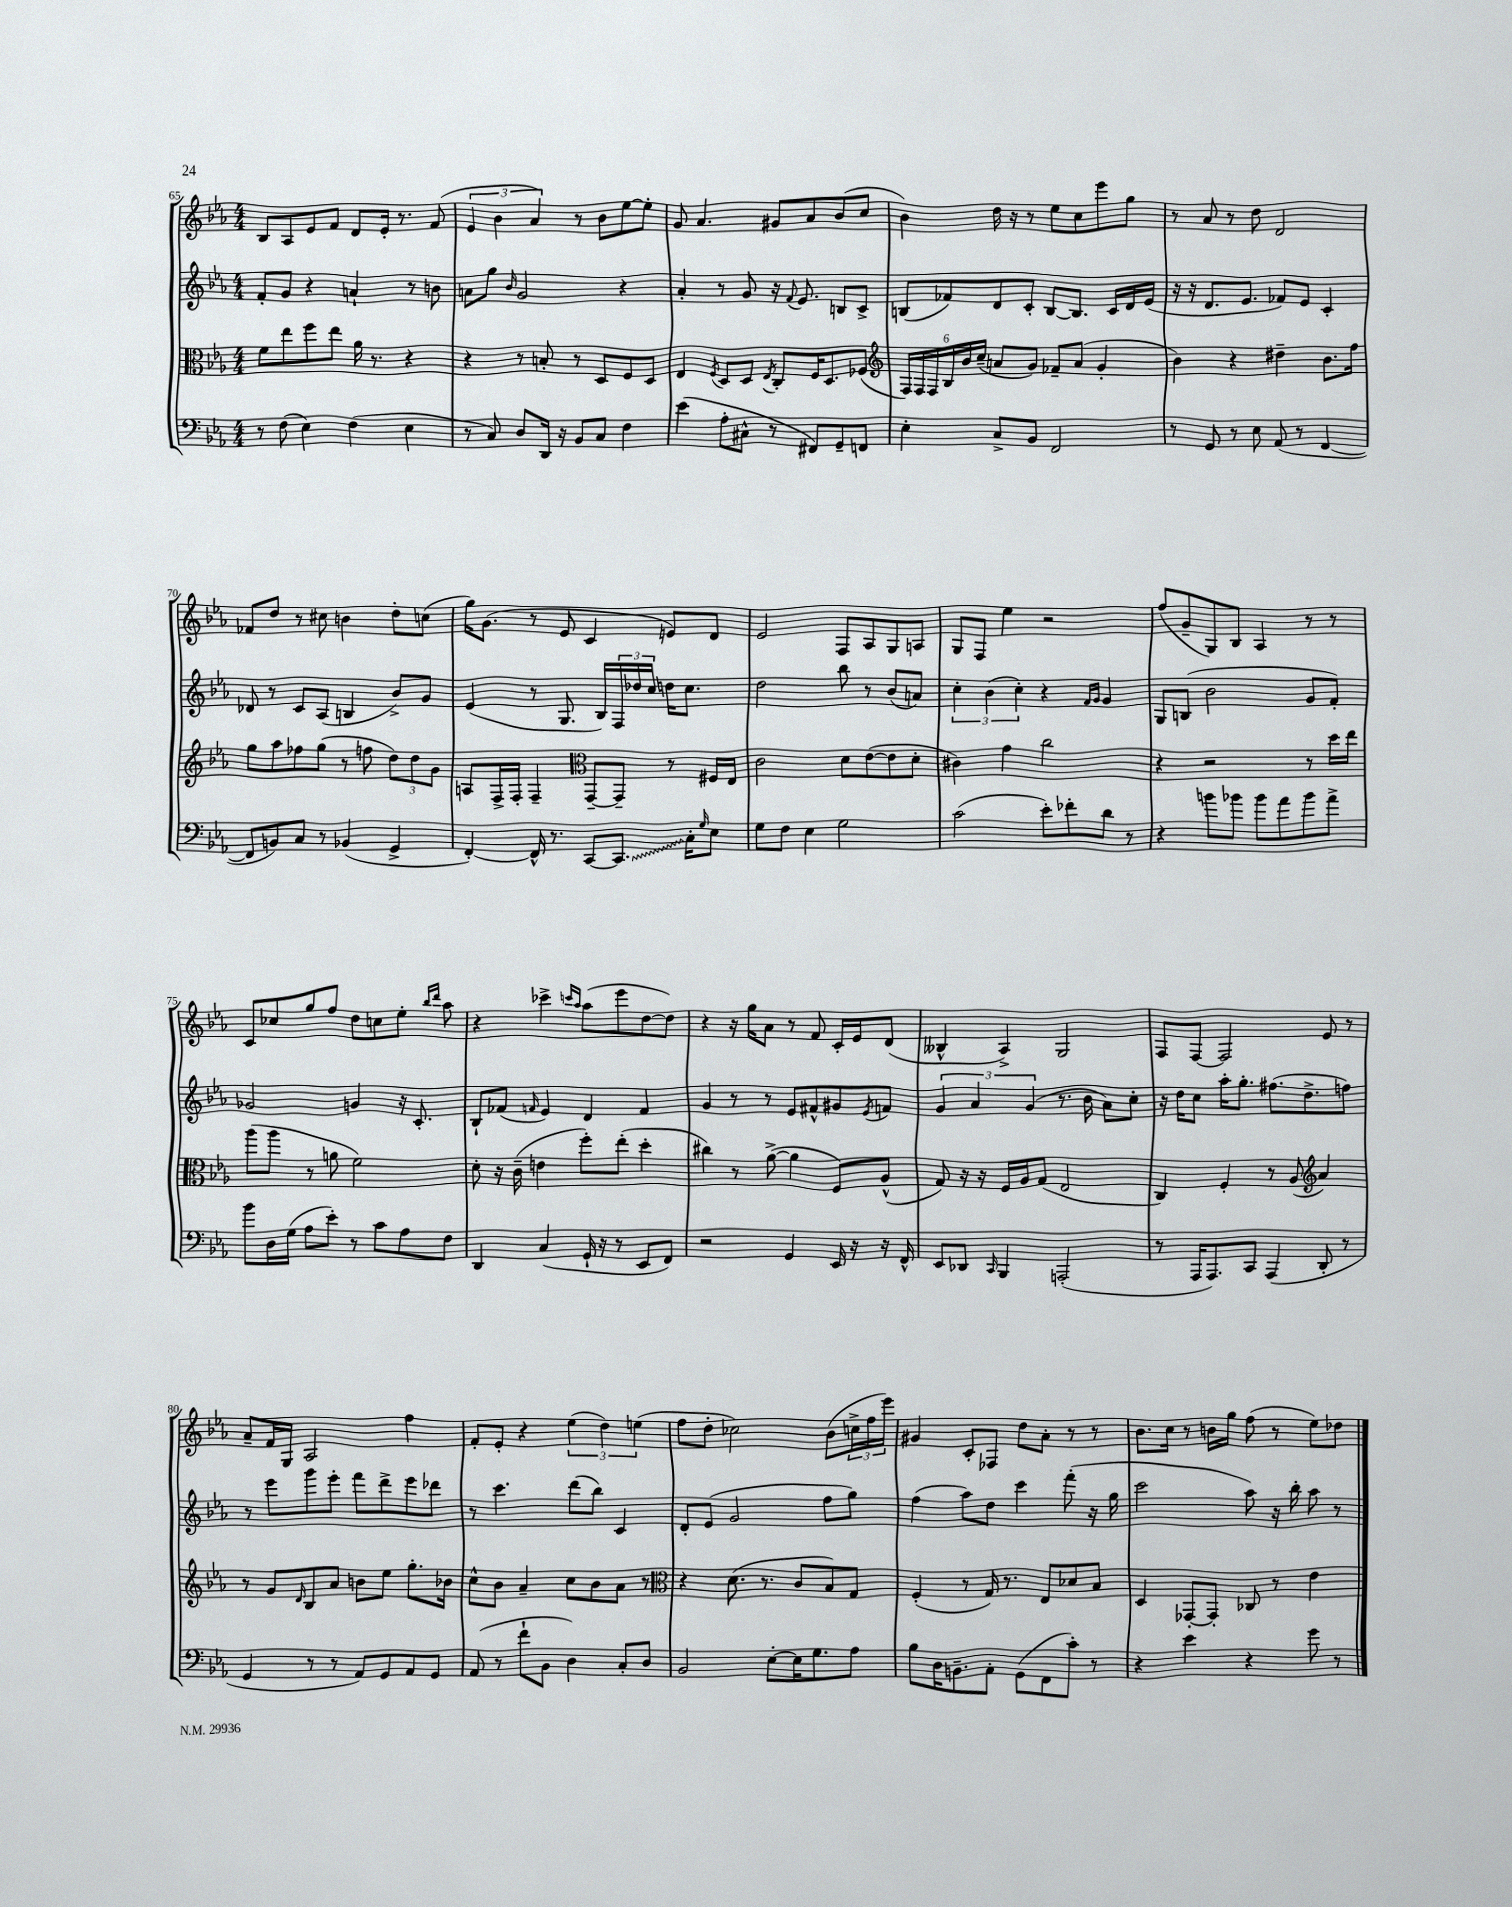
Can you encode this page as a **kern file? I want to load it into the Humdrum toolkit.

**kern	**kern	**kern	**kern
*staff4	*staff3	*staff2	*staff1
*clefF4	*clefC3	*clefG2	*clefG2
*k[b-e-a-]	*k[b-e-a-]	*k[b-e-a-]	*k[b-e-a-]
*M4/4	*M4/4	*M4/4	*M4/4
8r	8f	8f'	8B-
(8F	8ee-	8g	8A-
4E-)	8ff	4r	8e-
.	8ee-	.	8f
(4F	16a-	4a`	8d
.	8.r	.	.
.	.	.	16e-'
.	.	.	8.r
4E-	4r	8r	.
.	.	8b	(8f
=	=	=	=
8r	4r	8a	6e-
8C)	.	8gg	.
.	.	.	6b-
.	.	16qqb-	.
8D	8r	2g	.
.	.	.	6a-)
16DD	8B'	.	.
16r	.	.	.
8BB-	8r	.	8r
8C	8D	.	8b-
4F	8F	4r	[8ee-
.	8D	.	8ee-']
=	=	=	=
(4e-	4E-	4a-'	8g
.	.	.	4.a-
.	8qF	.	.
8A-'	8D	8r	.
8C#^^	8D	8g	.
.	8qE-	.	.
8r	8C'	16r	8g#
.	.	8qqf	.
.	.	8.e-	.
8FF#)	16F	.	8a-
.	8.D	.	.
8GG~	.	8B	(8b-
8FF	(8F-	8c^	8cc
=	=	=	=
*	*clefG2	*	*
4E-'	24F)	(8B	4b-)
.	24F	.	.
.	24F	.	.
.	24B-	8f-)	.
.	24b-	.	.
.	(24cc~	.	.
8C^	8a	8d	16dd
.	.	.	16r
8BB-	8g)	8c'	8r
2FF	8f-~	[8B	8ee-
.	(8a	8.B]	8cc
.	4g'	.	8eee-
.	.	16c	.
.	.	16d	8gg
.	.	(16e-	.
=	=	=	=
8r	4b-)	16r	8r
.	.	16r	.
8GG	.	8.d	8a-
8r	4r	.	8r
.	.	8.e-	.
8E-	.	.	8dd
(8AA-	4dd#~	8f-)	2d
8r	.	8e-	.
[4FF	8.b-	4c'	.
.	16ff	.	.
=	=	=	=
8FF]	8gg	8d-	8f-
8BB)	8aa-	8r	8dd
8C	8ff-	8c	8r
8r	(8gg	(8A-	8cc#
(4BB-	8r	4B	4b
.	8ff	.	.
4GG^	12dd)	8b-^)	8dd'
.	12dd	.	.
.	.	8g	(8cc
.	12g	.	.
=	=	=	=
[4FF')	8A	(4e-	16gg)
.	.	.	(8.g
.	16F^	.	.
.	16F'	.	.
16FF^^]	4F~	8r	8r
8.r	.	.	.
.	.	8.G	8e-
*	*clefC3	*	*
[8CC	[8GG~	.	4c
.	.	16B-)	.
8.CC]	8GG~]	24F	.
.	.	24dd-	.
.	.	24cc	.
.	8r	16dd	8e)
16C'	.	8.cc	.
16qqG	.	.	.
8E-	16F#	.	8d
.	16E-	.	.
=	=	=	=
8G	2c	2dd	2e-
8F	.	.	.
4E-	.	.	.
2G	8d	8bb-	8F
.	([8e-	8r	8A-
.	8e-]	(8b-	8G
.	8d'	8a)	8A
=	=	=	=
(2c	4c#)	6cc'	8G
.	.	.	8F
.	.	(6b-	.
.	4g	.	4ee-
.	.	6cc')	.
8e-')	2cc	4r	2r
8f-'	.	.	.
.	.	16qqf	.
.	.	16qqg	.
8d	.	4g	.
8r	.	.	.
=	=	=	=
4r	4r	8G	(8ff
.	.	(8B	8g~
8b	2r	2b-	8G)
8b-	.	.	8B-
8b-	.	.	4A-
8a-	.	.	.
8b-	8r	8g	8r
8a-^	16dd	8f')	8r
.	16ee-	.	.
=	=	=	=
8b-	(8aa-	2g-	8c
16D	8aa-	.	8cc-
(16G	.	.	.
8A-	8r	.	8gg
8e-')	8a	.	8ff
8r	2f)	4g	8dd
8c	.	.	8cc
8A-	.	16r	8ee-'
.	.	8.c'	.
.	.	.	16qqbb-
.	.	.	16qqddd
8F	.	.	8aa-
=	=	=	=
4DD	8d'	8B-`	4r
.	16r	(8f-	.
.	(16c~	.	.
.	.	16qqf	.
(4C	4e	4e-)	4ccc-^
.	.	.	16qqccc
.	.	.	16qqaa-
16GG`	8ff')	4d	(8aa-
16r	.	.	.
8r	(8ee-'	.	8eee-
8EE-	4dd'	4f	[8dd
8FF)	.	.	8dd])
=	=	=	=
2r	4cc#)	4g	4r
.	8r	8r	16r
.	.	.	16gg
.	([8a-^	8r	8a-
4GG	4a-]	8e-	8r
.	.	8f#^^	8f
16EE-	8F)	8g#	16c'
16r	.	.	16e-
.	.	8qe-	.
16r	(8A-^^	8f	(8d
16FF^^	.	.	.
=	=	=	=
8EE-	8G)	6g	4B--^^
8DD-	16r	.	.
.	.	6a-	.
.	16r	.	.
16qqCC	.	.	.
4BBB-	16F	.	4A-^)
.	16A-	.	.
.	.	(6g	.
.	(8G	.	.
(2AAA'	2E-	8.r	2G
.	.	16b-	.
.	.	8a-)	.
.	.	8cc'	.
=	=	=	=
8r	4C)	16r	8F
.	.	16dd	.
16AAA-	.	8cc	[8F
8.AAA-)	.	.	.
.	4F'	16aa-'	2F]
.	.	8.gg'	.
8CC	.	.	.
(4AAA-	8r	(8.ff#	.
.	(8A-	.	.
.	.	8.dd^	.
*	*clefG2	*	*
8DD'	4a-)	.	8e-
8r	.	8ff)	8r
=	=	=	=
4GG	8r	8r	8a-~
.	8g	8eee-	16f
.	.	.	16G
.	16qqd	.	.
8r	8B-	8ggg	2A-
8r	8a-	8eee-'	.
8AA-)	8b	8fff	.
8GG	8ee-	8ddd^	.
8AA-	8.gg'	8eee-	4ff
8GG	.	8ddd-	.
.	16b-	.	.
=	=	=	=
(8AA-	8cc^^	8r	8f'
8r	8b-	4.ccc	8e-'
8f`	4a-~	.	4r
8BB-	.	.	.
4D)	8cc	(8ddd	(6ee-
.	8b-	8bb-)	.
.	.	.	6dd)
8C'	8a-	4c	.
.	.	.	(6ee
8D	8r	.	.
=	=	=	=
*	*clefC3	*	*
2BB-	4r	8d'	8ff
.	.	(8e-	8dd'
.	(8.d	2g	2cc-)
.	8.r	.	.
[8E-'	.	.	.
16E-]	8c	.	.
8.G	.	.	.
.	8B-)	8ff	(8b-
8A-	8G	8gg)	24cc^
.	.	.	24ff
.	.	.	24eee-)
=	=	=	=
8B-	(4F'	(4ff	4g#
16D	.	.	.
8.BB~	.	.	.
.	8r	8aa-)	8c'
8AA-'	16G)	8dd	8F-
.	8.r	.	.
(8GG	.	4ccc	8dd
8FF	8E-	.	8a-'
8c')	8d-	(8fff'	8r
8r	8B-	16r	8r
.	.	16gg	.
=	=	=	=
4r	4D	2ccc	8.b-
.	.	.	16cc
4e-	[8GG-'	.	8r
.	8GG-']	.	16b
.	.	.	16gg
4r	8C-	8aa-)	(8ff
.	8r	16r	8r
.	.	16bb-'	.
8g	4e-	8aa-	8ee-)
8r	.	8r	8dd-
==	==	==	==
*-	*-	*-	*-
